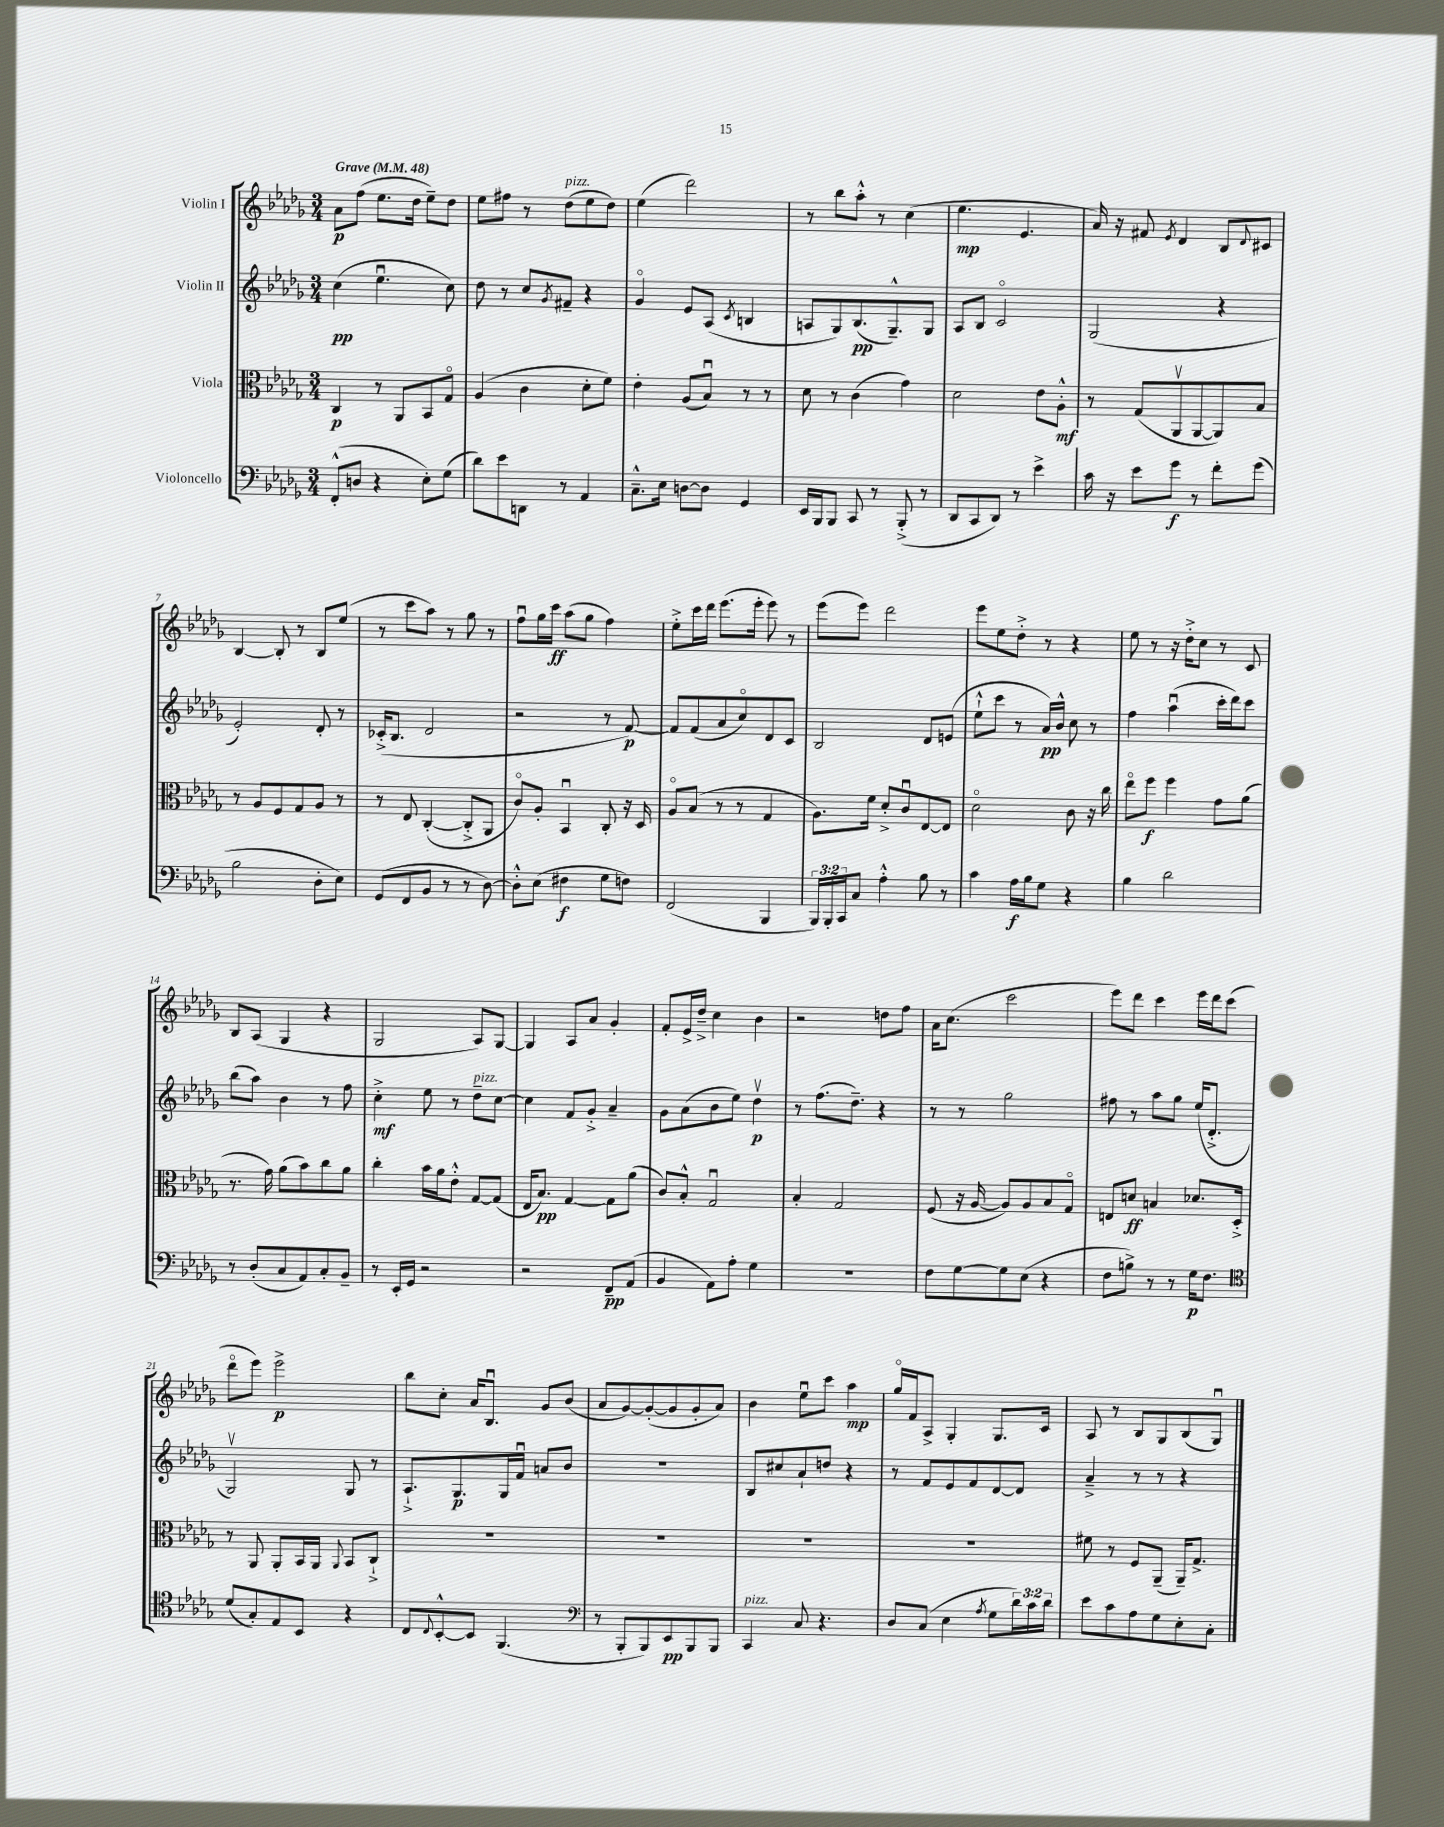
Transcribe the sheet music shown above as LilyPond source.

<<
\new StaffGroup <<
\new Staff = "s0" \with { instrumentName = "Violin I" } {
    \clef treble \key des \major \numericTimeSignature \time 3/4 \tempo "Grave" 4 = 48
    aes'8\p f''8( ees''8. des''16 ees''8--) des''8 |
    ees''8 fis''8 r8 des''8^\markup { \italic "pizz." }( ees''8 des''8) |
    ees''4( des'''2) |
    r8 bes''8 aes''8-.-^ r8 c''4( |
    ees''4.\mp ees'4. |
    aes'16) r16 fis'8 \acciaccatura { ees'8 } des'4 bes8 \appoggiatura { des'8 } cis'8 |
    bes4~ bes8-. r8 bes8 ees''8( |
    r8 c'''8 aes''8) r8 ges''8 r8 |
    f''8\downbow ges''16 c'''16\ff aes''8( ges''8 f''4) |
    ees''8-.-> c'''16 des'''16 ees'''8.( ees'''16-. ees'''8) r8 |
    ees'''8( ees'''8) des'''2 |
    ees'''8 ees''8 des''8-.-> r8 r4 |
    ees''8 r8 r16 des''16-.-> c''8 r8 c'8 |
    bes8 aes8( ges4 r4 |
    ges2 aes8) ges8~ |
    ges4 aes8 aes'8 ges'4-. |
    f'8-. ees'16-> des''16---> c''4 bes'4 |
    r2 d''8 f''8 |
    aes'16 c''8.( c'''2 |
    ees'''8) des'''8 c'''4 ees'''16 des'''16 c'''8( |
    des'''8\flageolet ees'''8) ees'''2->\p |
    bes''8 c''8-. aes'16 bes8.\downbow ges'8 bes'8( |
    aes'8 ges'8~) ges'8~-.( ges'8 ges'8-. aes'8) |
    bes'4 ees''8\downbow c'''8 aes''4\mp |
    ges''16\flageolet f'16 aes8-> ges4-. ges8. c'16 |
    aes8 r8 bes8 ges8 bes8( ges8\downbow) \bar "|." |
}
\new Staff = "s1" \with { instrumentName = "Violin II" } {
    \clef treble \key des \major \numericTimeSignature \time 3/4
    c''4\pp( ees''4.\downbow c''8) |
    des''8 r8 c''8 \acciaccatura { ges'8 } fis'8-- r4 |
    ges'4\flageolet ees'8 aes8( \acciaccatura { c'8 } b4 |
    a8 ges8) bes8.\pp( ges8.---^) ges8 |
    aes8 bes8 c'2\flageolet |
    ges2( r4 |
    ees'2-.) des'8-. r8 |
    ces'16-.->( bes8. des'2 |
    r2 r8 f'8~\p) |
    f'8 f'8( aes'8 c''8\flageolet) des'8 c'8 |
    bes2 des'8 e'8( |
    ees''8-!-^ c'''8 r8 aes'16\pp) bes'16-^ c''8 r8 |
    f''4 aes''4\downbow( c'''16-. des'''16) c'''8 |
    bes''8( aes''8) bes'4 r8 f''8 |
    c''4-.->\mf ees''8 r8 des''8--^\markup { \italic "pizz." } c''8~ |
    c''4 f'8 ges'8-.-> aes'4-- |
    ges'8 aes'8( bes'8 ees''8) des''4\upbow\p |
    r8 f''8.( des''8.--) r4 |
    r8 r8 ges''2 |
    fis''8 r8 aes''8 ges''8 ees''16( des'8.-.-> |
    ges2\upbow) ges8 r8 |
    aes8.-!-> ges8.\p ges16 f'16\downbow a'8 bes'8 |
    R2. |
    bes8 cis''8 aes'8-! d''8 r4 |
    r8 f'8 ees'8 f'8 des'8~ des'8 |
    aes'4---> r8 r8 r4 \bar "|." |
}
\new Staff = "s2" \with { instrumentName = "Viola" } {
    \clef alto \key des \major \numericTimeSignature \time 3/4
    c4\p r8 aes,8 bes,8 ges8\flageolet |
    aes4( c'4 des'8-. f'8) |
    ees'4-. aes8( bes8\downbow) r8 r8 |
    des'8 r8 c'4( ges'4) |
    des'2 ees'8 aes8-.-^\mf |
    r8 ges8( aes,8\upbow aes,8~ aes,8) bes8 |
    r8 aes8 f8 ges8 aes8 r8 |
    r8 ees8 c4~-.( c8-.-> aes,8 |
    c'8\flageolet) aes8-. bes,4\downbow c8-. r16 des16 |
    aes8\flageolet bes8( r8 r8 ges4 |
    aes8.) f'16 des'8-.-> c'8\downbow ees8~ ees8 |
    des'2\flageolet c'8 r16 c''16 |
    ees''8\flageolet f''8\f f''4 ges'8 aes'8( |
    r8. ges'16) aes'8( bes'8) c''8 aes'8 |
    c''4-. bes'16 aes'16 ees'8-.-^ ges8~ ges8( |
    ees16 bes8.\pp) ges4~ ges8 aes'8( |
    c'8) bes8-.-^ ges2\downbow |
    bes4-. ges2 |
    f8( r16 aes16~ aes8) aes8 bes8 ges8\flageolet |
    e8 d'8\ff b4 des'8. des16-.-> |
    r8 aes,8 aes,8-. bes,16 aes,16 \appoggiatura { aes,8 } bes,8 c8-!-> |
    R2. |
    R2. |
    R2. |
    R2. |
    fis'8 r8 f8 aes,8--( aes,16--) ges8.-> \bar "|." |
}
\new Staff = "s3" \with { instrumentName = "Violoncello" } {
    \clef bass \key des \major \numericTimeSignature \time 3/4 \override Staff.TupletNumber.text = #tuplet-number::calc-fraction-text
    f,8-.-^( d8 r4 ees8-.) ges8( |
    des'8) ees'8 d,8 r8 aes,4 |
    c8.---^ ees16 d8~ d8 ges,4 |
    ees,16 bes,,16 bes,,8 c,8 r8 bes,,8-.->( r8 |
    des,8 c,8 des,8) r8 ees'4-> |
    c'16 r16 ees'8 ges'8\f r8 f'8-. ges'8( |
    bes2 des8-. ees8) |
    ges,8( f,8 bes,8 r8 r8 des8~) |
    des8-.-^ ees8( fis4\f ges8 f8) |
    f,2( bes,,4 |
    \tuplet 3/2 { bes,,16) bes,,16-. c,16 } c8 aes4-.-^ bes8 r8 |
    c'4 aes16\f bes16 ges8 r4 |
    bes4 des'2 |
    r8 des8-.( c8 aes,8) c8-. bes,8-- |
    r8 ees,16-. ges,16 r2 |
    r2 f,8--\pp aes,8( |
    bes,4 aes,8) aes8-. ges4 |
    R2. |
    f8 ges8~ ges8 ees8( r4 |
    f8 b8->) r8 r8 ges16\p f8. |
    \clef tenor des'8( ges8-.) ees8 bes,8 r4 |
    c8 \appoggiatura { c8 } bes,8~-.-^ bes,8 f,4.( |
    \clef bass r8 bes,,8-. bes,,8) ees,8\pp bes,,8 bes,,8 |
    c,4^\markup { \italic "pizz." } c8 r4. |
    des8 c8( ees4 \acciaccatura { aes8 } ges8 \tuplet 3/2 { des'16) c'16 des'16 } |
    ees'8 c'8 aes8 ges8 ees8-. c8-. \bar "|." |
}
>>
>>
